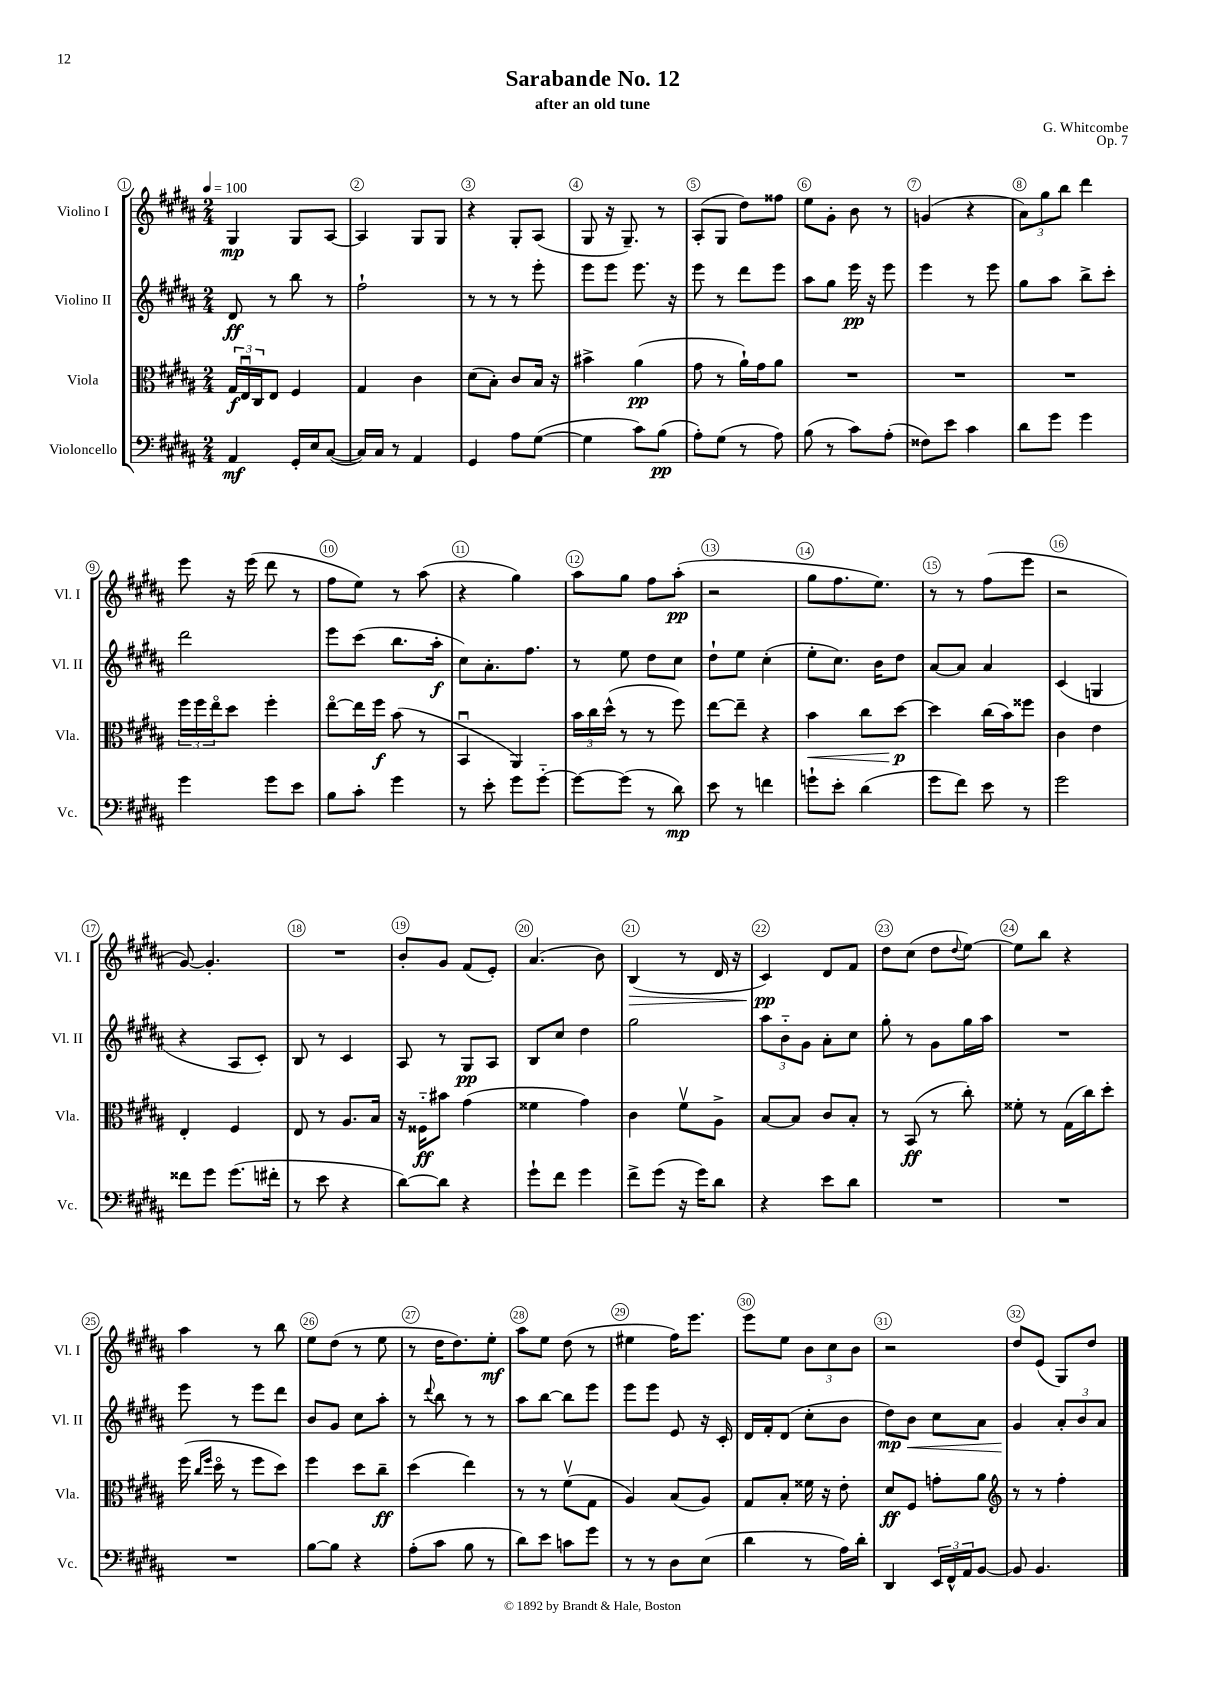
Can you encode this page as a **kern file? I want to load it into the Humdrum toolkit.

**kern	**kern	**kern	**kern
*staff4	*staff3	*staff2	*staff1
*clefF4	*clefC3	*clefG2	*clefG2
*k[f#c#g#d#a#]	*k[f#c#g#d#a#]	*k[f#c#g#d#a#]	*k[f#c#g#d#a#]
*M2/4	*M2/4	*M2/4	*M2/4
*MM100	*MM100	*MM100	*MM100
4AA#	24G#	8d#	4G#
.	24Eu	.	.
.	24C#	.	.
.	8E	8r	.
16GG#'	4F#	8bb	8G#
16E	.	.	.
([8C#	.	8r	[8A#
=	=	=	=
16C#])	4G#	2ff#`	4A#]
16C#	.	.	.
8r	.	.	.
4AA#	4c#	.	8G#
.	.	.	8G#
=	=	=	=
4GG#	(8d#	8r	4r
.	8B')	8r	.
8A#	8c#	8r	8G#'
([8G#	16B	8eee'	(8A#
.	16r	.	.
=	=	=	=
4G#]	4b#^	8eee	8G#
.	.	8eee	16r
.	.	.	8.G#~)
8c#)	(4a#	8.eee	.
(8B	.	.	8r
.	.	16r	.
=	=	=	=
8A#')	8g#	8eee	(8A#'
(8G#	8r	8r	8G#
8r	16a#`)	8ddd#	8dd#)
.	16g#	.	.
8A#)	8a#	8eee	8ff##
=	=	=	=
(8B	2r	8aa#	8ee
8r	.	8gg#	8g#'
8c#)	.	16eee	8b
.	.	16r	.
(8A#'	.	8eee	8r
=	=	=	=
8F##)	2r	4eee	(4g
8e	.	.	.
4c#	.	8r	4r
.	.	8eee	.
=	=	=	=
8d#	2r	8gg#	12a#)
.	.	.	12gg#
8g#	.	8aa#	.
.	.	.	12bb
4g#	.	8bb^	4ddd#
.	.	8ccc#'	.
=	=	=	=
4g#	24ff#	2ddd#	8eee
.	24ff#	.	.
.	24eeo	.	.
.	8dd#	.	16r
.	.	.	(16eee
8g#	4ff#'	.	8ddd#
8e	.	.	8r
=	=	=	=
8B	[8eeo	8eee	8ff#
8c#'	16ee]	(8ccc#	8ee)
.	16ff#	.	.
4g#	(8b	8.bb	8r
.	8r	.	(8aa#
.	.	16aa#'	.
=	=	=	=
8r	4BBu	8cc#)	4r
8e'	.	8.a#'	.
8g#	4AA#)	.	4gg#)
.	.	8.ff#	.
[8g#'~	.	.	.
=	=	=	=
8g#_	24b	8r	8aa#
.	24cc#	.	.
.	(24dd#^^	.	.
(8g#]	8r	8ee	8gg#
8r	8r	8dd#	8ff#
8d#)	8ff#)	8cc#	(8aa#'
=	=	=	=
8e	[8ee	8dd#`	2r
8r	8ee~]	8ee	.
4f	4r	(4cc#'	.
=	=	=	=
8g`	4b	8ee'	8gg#
8e'	.	8.cc#)	8.ff#
(4d#	8cc#	.	.
.	.	16b	8.ee)
.	[8dd#	8dd#	.
=	=	=	=
8g#	4dd#]	[8a#	8r
8f#)	.	8a#]	8r
8e	(16cc#	4a#	(8ff#
.	16b)	.	.
8r	8ff##	.	8eee
=	=	=	=
2g#	4c#	(4c#	2r
.	4e	4G	.
=	=	=	=
8f##	4E'	4r	[8g#)
8g#	.	.	4.g#']
(8.g#	4F#	8A#	.
.	.	8c#')	.
16f#'	.	.	.
=	=	=	=
8r	8E	8B	2r
8e	8r	8r	.
4r	8.A#	4c#	.
.	16B	.	.
=	=	=	=
[8d#)	16r	8A#	8b'
.	16F##'~	.	.
8d#]	8b#	8r	8g#
4r	(4g#	8G#	(8f#
.	.	8A#	8e')
=	=	=	=
8g#`	4f##	8B	(4.a#
8f#	.	8cc#	.
4g#	4g#)	4dd#	.
.	.	.	8b)
=	=	=	=
8f#^	4c#	2gg#	(4B
(8g#	.	.	.
16r	8f#v	.	8r
16g#)	.	.	.
8d#	8A#^	.	16d#
.	.	.	16r
=	=	=	=
4r	[8B	12aa#	4c#)
.	.	12b'~	.
.	8B]	.	.
.	.	12g#	.
8e	8c#	8a#'	8d#
8d#	8B'	8cc#	8f#
=	=	=	=
2r	8r	8gg#'	8dd#
.	(8BB	8r	(8cc#
.	8r	8g#	8dd#
.	.	.	8qqdd#
.	8cc#')	16gg#	[8ee)
.	.	16aa#	.
=	=	=	=
2r	8f##'	2r	8ee]
.	8r	.	8bb
.	(16G#	.	4r
.	16cc#)	.	.
.	8dd#'	.	.
=	=	=	=
2r	(16ff#	8eee	4aa#
.	16qqcc#	.	.
.	16qqff#	.	.
.	16dd#o	.	.
.	8r	8r	.
.	8ff#	8eee	8r
.	8dd#)	8ddd#	8bb
=	=	=	=
[8B	4ff#	8b	8ee
8B]	.	8g#	(8dd#
4r	8dd#	8cc#	8r
.	8cc#~	8aa#'	8ee
=	=	=	=
(8A#'	(4dd#	8r	8r
.	.	8qqddd#	.
8c#	.	8bb	16dd#
.	.	.	8.dd#)
8B	4ee)	8r	.
8r	.	8r	8ee'
=	=	=	=
8d#)	8r	8aa#	8aa#
8e	8r	[8bb	8ee
8c	(8f#v	8bb]	(8dd#
8g#	8G#	8eee	8r
=	=	=	=
8r	4A#)	8eee	4ee#
8r	.	8eee	.
8D#	(8B	8e	16ff#)
.	.	.	8.eee
(8E	8A#)	16r	.
.	.	16c#'	.
=	=	=	=
4d#	8G#	16d#	8eee
.	.	16f#'	.
.	8B'	(8d#	8ee
8r	16f##	8cc#'	12b
.	16r	.	.
.	.	.	12cc#
16A#)	8e'	8b	.
.	.	.	12b
16d#'	.	.	.
=	=	=	=
4DD#	8d#	8dd#)	2r
.	8F#	8b	.
24EE	8g'	8cc#	.
24FF#^^	.	.	.
24AA#	.	.	.
[8BB	8a#	8a#	.
=	=	=	=
*	*clefG2	*	*
8BB]	8r	4g#	8dd#
4.BB	8r	.	(8e
.	4ff#'	12a#'	8G#)
.	.	12b	.
.	.	.	8dd#
.	.	12a#	.
==	==	==	==
*-	*-	*-	*-
